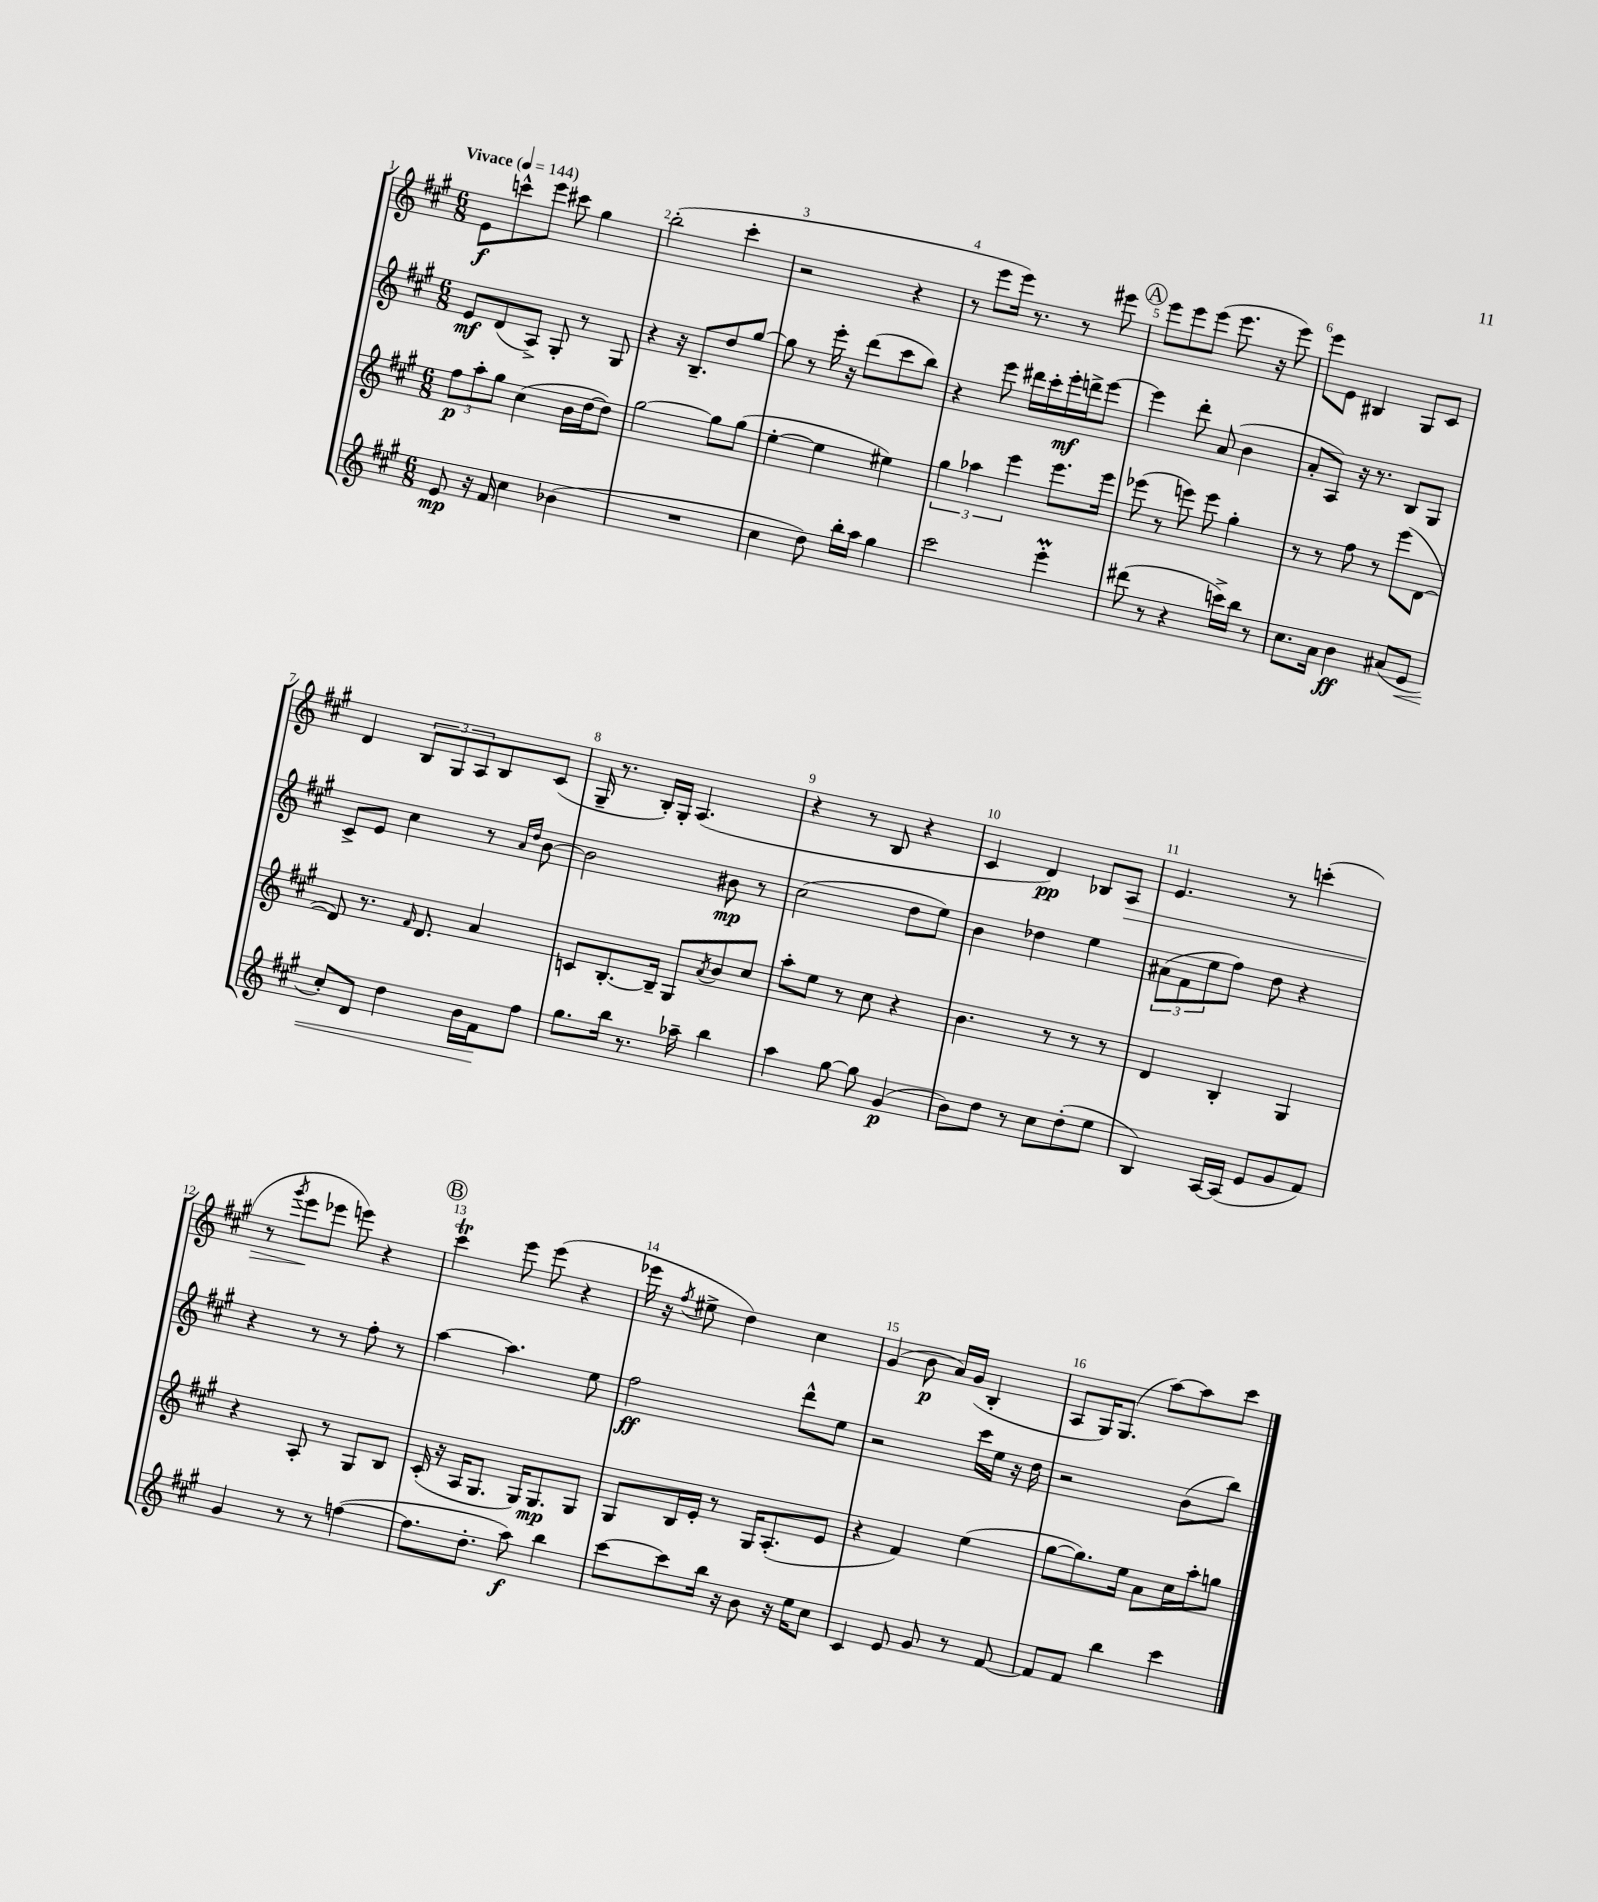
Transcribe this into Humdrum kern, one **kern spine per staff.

**kern	**dynam	**kern	**dynam	**kern	**dynam	**kern	**dynam
*part4	*part4	*part3	*part3	*part2	*part2	*part1	*part1
*staff4	*staff4	*staff3	*staff3	*staff2	*staff2	*staff1	*staff1
*clefG2	*	*clefG2	*	*clefG2	*	*clefG2	*
*k[f#c#g#]	*	*k[f#c#g#]	*	*k[f#c#g#]	*	*k[f#c#g#]	*
*M6/8	*	*M6/8	*	*M6/8	*	*M6/8	*
*MM144	*	*MM144	*	*MM144	*	*MM144	*
=1	=1	=1	=1	=1	=1	=1	=1
!	!	!	!	!	!	!LO:TX:a:B:t=Vivace	!
8e/	mp	12ff#\L	p	8e/L	mf	8e\L	f
.	.	12aa'\	.	.	.	.	.
16r	.	.	.	(8d/	.	8cccn^^\	.
.	.	12gg#\J	.	.	.	.	.
16f#/	.	.	.	.	.	.	.
4cc#\	.	(4cc#\	.	8A^/J)	.	8eee\J	.
.	.	.	.	8G#'/	.	8ccc#X\	.
(4b-X\	.	16b\LL	.	8r	.	4gg#\	.
.	.	[16dd\J	.	.	.	.	.
.	.	8dd\J])	.	8G#/	.	.	.
=2	=2	=2	=2	=2	=2	=2	=2
2.r	.	[2gg#\	.	4r	.	(2bb'\	.
.	.	.	.	16r	.	.	.
.	.	.	.	8.B~/L	.	.	.
.	.	8gg#\L]	.	8dd/	.	4ccc#'\	.
.	.	(8gg#\J	.	[8gg#/J	.	.	.
=3	=3	=3	=3	=3	=3	=3	=3
4cc#\	.	[4ee'\	.	8gg#\]	.	2r	.
.	.	.	.	8r	.	.	.
8dd\)	.	4ee\]	.	16eee'\	.	.	.
.	.	.	.	16r	.	.	.
16bb'\LL	.	.	.	(8ddd\L	.	.	.
16aa\JJ	.	.	.	.	.	.	.
4gg#\	.	4ee#X\)	.	8ccc#\	.	4r	.
.	.	.	.	8bb\J)	.	.	.
=4	=4	=4	=4	=4	=4	=4	=4
2ccc#\	.	6gg#\	.	4r	.	8r	.
.	.	.	.	.	.	8eee\L	.
.	.	6aa-X\	.	.	.	.	.
.	.	.	.	8eee\	.	16eee\Jk)	.
.	.	.	.	.	.	8.r	.
.	.	6eee\	.	.	.	.	.
.	.	.	.	16ddd#X\LL	.	.	.
.	.	.	.	16ccc#'\	.	.	.
4eeeM'\	.	8.eee\L	.	16eee'\	mf	8r	.
.	.	.	.	16dddn^\J	.	.	.
.	.	.	.	[8eee\J	.	8eee#X\	.
.	.	16eee\Jk	.	.	.	.	.
!!LO:REH:place=s1:t=A
=5	=5	=5	=5	=5	=5	=5	=5
(8ddd#X\	.	(8eee-X\	.	4eee\]	.	8eee\L	.
8r	.	8r	.	.	.	8eee\	.
4r	.	8eeen\)	.	8ddd'\	.	(8eee\J	.
.	.	8eee\	.	(8a/	.	8.eee\	.
16cccn^\LL)	.	4gg#'\	.	4b\	.	.	.
16bb\JJ	.	.	.	.	.	16r	.
8r	.	.	.	.	.	8eee\)	.
=6	=6	=6	=6	=6	=6	=6	=6
8.cc#\L	.	8r	.	8a'/L	.	8eee\L	.
.	.	8r	.	8A/J)	.	8e\J	.
16a\Jk	.	.	.	.	.	.	.
4b\	ff	8ff#\	.	16r	.	4B#X/	.
.	.	.	.	8.r	.	.	.
.	.	8r	.	.	.	.	.
(8a#X/L	.	(8eee\L	.	8B/L	.	8G#/L	.
!	!LO:HP:b	!	!	!	!	!	!
8e/J	<	[8d\J	.	8G#/J	.	8c#/J	.
!!LO:LB:g=z
=7	=7	=7	=7	=7	=7	=7	=7
8cc#'/L)	.	8d/])	.	8c#^/L	.	4d/	.
8d/J	.	8.r	.	8e/J	.	.	.
4dd\	.	.	.	4cc#\	.	12B/L	.
.	.	16qqf#/	.	.	.	.	.
.	.	8.d/	.	.	.	.	.
.	.	.	.	.	.	12G#/	.
.	.	.	.	.	.	12A/	.
16b\LL	.	4a/	.	8r	.	8B/	.
16f#\J	.	.	.	.	.	.	.
.	.	.	.	16qqa/LL	.	.	.
.	.	.	.	16qqdd/JJ	.	.	.
8ff#\J	[	.	.	[8b\	.	(8c#/J	.
=8	=8	=8	=8	=8	=8	=8	=8
8.gg#\L	.	8cn/L	.	2b\]	.	16G#~/	.
.	.	.	.	.	.	8.r	.
.	.	[8.B'/	.	.	.	.	.
16bb\Jk	.	.	.	.	.	.	.
8.r	.	.	.	.	.	16B'/LL)	.
.	.	16B~/Jk]	.	.	.	16G#'/JJ	.
.	.	8G#/L	.	.	.	(4.A/	.
16aa-X~\	.	.	.	.	.	.	.
.	.	8qa/	.	.	.	.	.
4bb\	.	8b/	.	8b#X\	mp	.	.
.	.	8cc#/J	.	8r	.	.	.
=9	=9	=9	=9	=9	=9	=9	=9
4aa\	.	8aa'\L	.	(2cc#\	.	4r	.
.	.	8ee\J	.	.	.	.	.
[8gg#\	.	8r	.	.	.	8r	.
8gg#\]	.	8cc#\	.	.	.	8B/	.
(4g#/	p	4r	.	8dd\L	.	4r	.
.	.	.	.	8ee\J)	.	.	.
=10	=10	=10	=10	=10	=10	=10	=10
8b\L)	.	4.b\	.	4b\	.	4c#/	.
8dd\J	.	.	.	.	.	.	.
8r	.	.	.	4dd-X\	.	4d/)	pp
8cc#\L	.	8r	.	.	.	.	.
(8dd'\	.	8r	.	4ee\	.	8B-X/L	.
!	!	!	!	!	!	!	!LO:HP:b
8ee\J	.	8r	.	.	.	8A/J	>
=11	=11	=11	=11	=11	=11	=11	=11
4B/)	.	4d/	.	(12a#X\L	.	4.e/	.
.	.	.	.	12f#\	.	.	.
.	.	.	.	12ee\	.	.	.
[16A/LL	.	4B'/	.	8ff#\J)	.	.	.
(16A/JJ]	.	.	.	.	.	.	.
8e/L	.	.	.	8dd\	.	8r	.
8g#/	.	4G#/	.	4r	.	(4cccn'\	.
8f#/J)	.	.	.	.	.	.	.
!!LO:LB:g=z
=12	=12	=12	=12	=12	=12	=12	=12
4g#/	.	4r	.	4r	.	8r	.
.	.	.	.	.	.	8qggg#/	.
.	.	.	.	.	.	8eee\L	.
8r	.	8A'/	.	8r	.	8eee-X\J	]
8r	.	8r	.	8r	.	8eeen\)	.
([4ffn\	.	8G#/L	.	8ff#'\	.	4r	.
.	.	8B/J	.	8r	.	.	.
!!LO:REH:place=s1:t=B
=13	=13	=13	=13	=13	=13	=13	=13
8.ff\L]	.	(16c#'/	.	[4aa\	.	4ccc#t\	.
.	.	16r	.	.	.	.	.
.	.	16A/KL	.	.	.	.	.
8.dd'\J	.	8.G#/J	.	.	.	.	.
.	.	.	.	4.aa\]	.	8eee\	.
8aa\)	f	16G#/KL)	.	.	.	(8eee\	.
.	.	8.G#/	mp	.	.	.	.
4bb\	.	.	.	.	.	4r	.
.	.	8G#/J	.	8ee\	.	.	.
=14	=14	=14	=14	=14	=14	=14	=14
[8ccc#\L	.	8G#/L	.	2ff#\	ff	16eee-X\	.
.	.	.	.	.	.	16r	.
.	.	.	.	.	.	8qff#/	.
8ccc#\]	.	16B/L	.	.	.	8ee#X^\	.
.	.	16e'/JJ	.	.	.	.	.
16bb\Jk	.	8r	.	.	.	4dd\)	.
16r	.	.	.	.	.	.	.
8b\	.	16G#/KL	.	.	.	.	.
.	.	(8.A'/	.	.	.	.	.
16r	.	.	.	8ddd^^\L	.	4cc#\	.
16ee\KL	.	.	.	.	.	.	.
8cc#\J	.	8e/J	.	8ee\J	.	.	.
=15	=15	=15	=15	=15	=15	=15	=15
4c#/	.	4r	.	2r	.	(4g#/	.
8e/	.	4f#/)	.	.	.	8b\	p
8g#/	.	.	.	.	.	16a/LL)	.
.	.	.	.	.	.	(16g#/JJ	.
8r	.	(4ee\	.	16ccc#\LL	.	4B'/	.
.	.	.	.	16ee\JJ	.	.	.
[8f#/	.	.	.	16r	.	.	.
.	.	.	.	16dd\	.	.	.
=16	=16	=16	=16	=16	=16	=16	=16
8f#/L]	.	[8gg#\L	.	2r	.	8A/L	.
8f#/J	.	8.gg#\])	.	.	.	16G#/K)	.
.	.	.	.	.	.	(8.G#/J	.
4bb\	.	.	.	.	.	.	.
.	.	16ee\Jk	.	.	.	.	.
.	.	8a\L	.	.	.	[8aa\L)	.
4ccc#\	.	16cc#\L	.	(8b\L	.	8aa\]	.
.	.	16aa'\J	.	.	.	.	.
.	.	8ggn\J	.	8bb\J)	.	8ccc#\J	.
==	==	==	==	==	==	==	==
*-	*-	*-	*-	*-	*-	*-	*-
